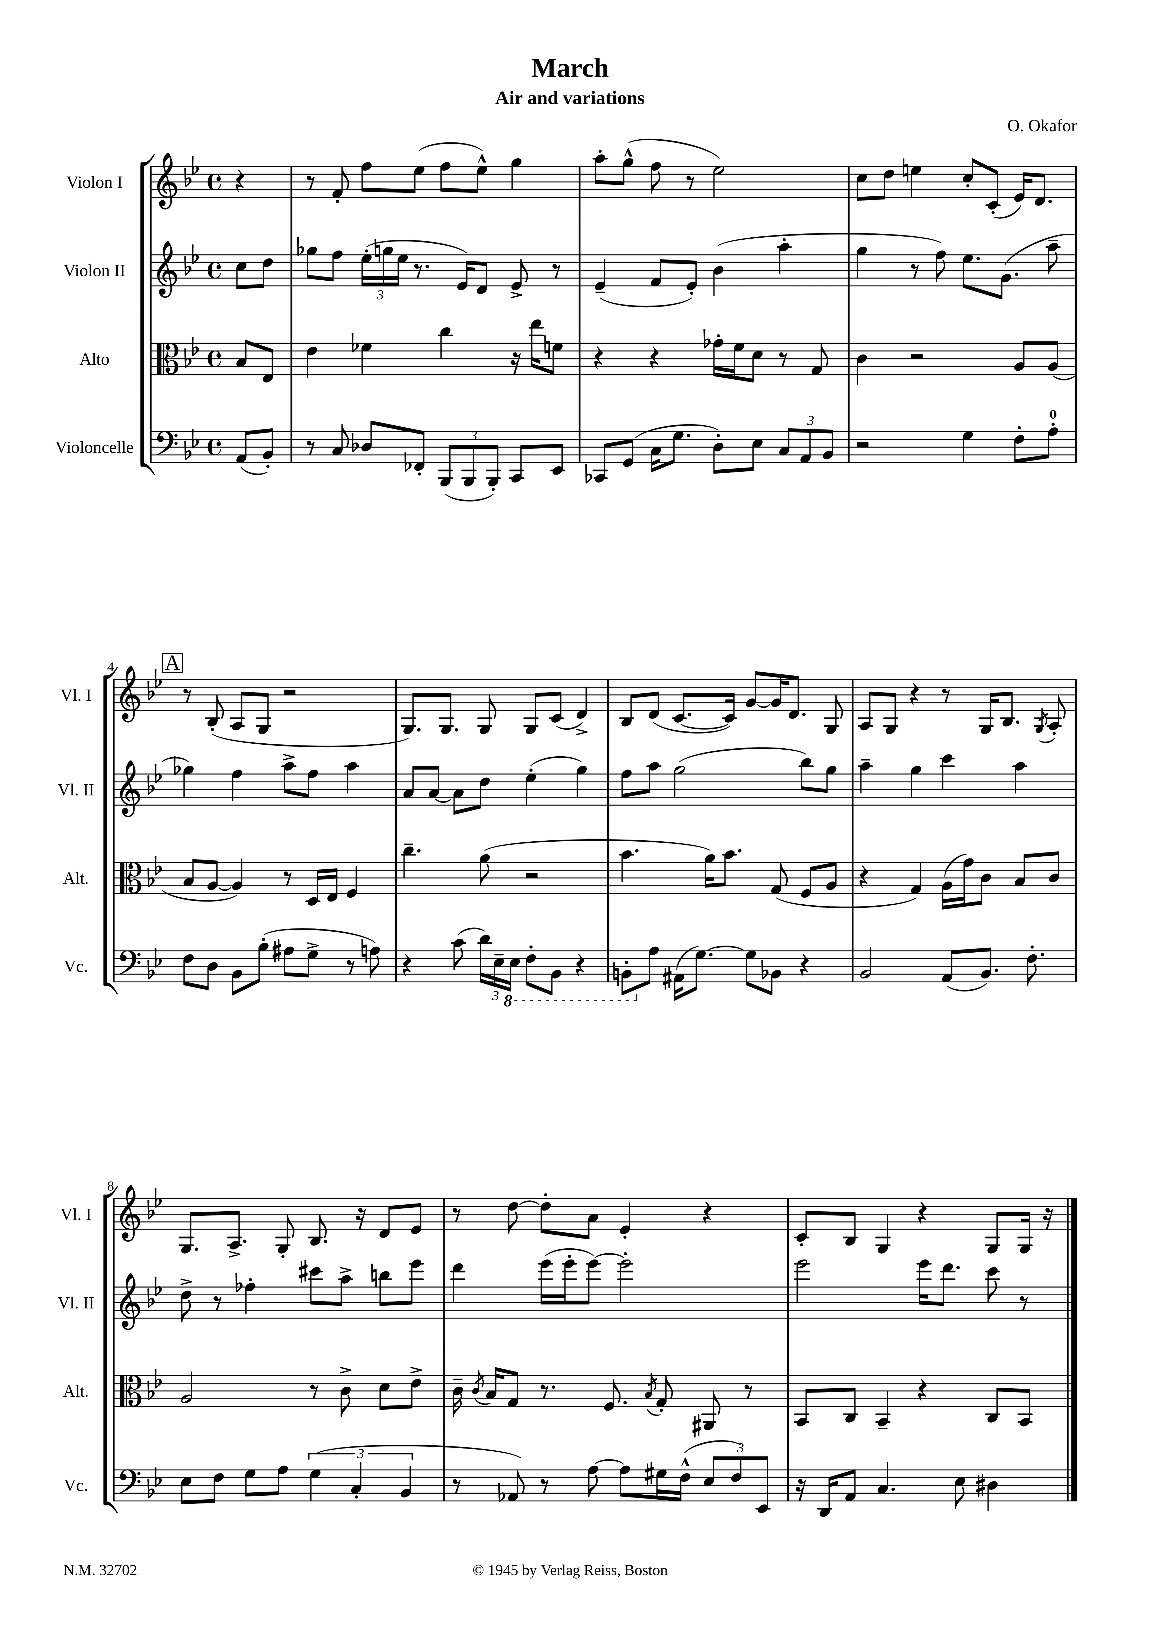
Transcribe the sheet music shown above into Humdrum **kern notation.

**kern	**kern	**kern	**kern
*part4	*part3	*part2	*part1
*staff4	*staff3	*staff2	*staff1
*I"Violoncelle	*I"Alto	*I"Violon II	*I"Violon I
*I'Vc.	*I'Alt.	*I'Vl. II	*I'Vl. I
*clefF4	*clefC3	*clefG2	*clefG2
*k[b-e-]	*k[b-e-]	*k[b-e-]	*k[b-e-]
*M4/4	*M4/4	*M4/4	*M4/4
*met(c)	*met(c)	*met(c)	*met(c)
=	=	=	=
(8AA/L	8B-/L	8cc\L	4r
8BB-'/J)	8E-/J	8dd\J	.
=1	=1	=1	=1
8r	4e-\	8gg-X\L	8r
8C/	.	8ff\J	8f'/
8D-X/L	4f-X\	(24ee-'\LL	8ff\L
.	.	24ggn\	.
.	.	24ee-\JJ	.
8FF-X'/J	.	8.r	(8ee-\J
(12BBB-/L	4cc\	.	8ff\L
.	.	16e-/KL)	.
12BBB-/	.	.	.
.	.	8d/J	8ee-^^\J)
12BBB-'/J)	.	.	.
8CC/L	16r	8e-^/	4gg\
.	16ee-\KL	.	.
8EE-/J	8fn\J	8r	.
=2	=2	=2	=2
8CC-X/L	4r	(4e-~/	8aa'\L
(8GG/J	.	.	(8gg^^\J
16C\KL	4r	8f/L	8ff\
8.G\J	.	.	.
.	.	8e-'/J)	8r
8D'\L)	16g-X'\LL	(4b-\	2ee-\)
.	16f\J	.	.
8E-\J	8d\J	.	.
12C/L	8r	4aa'\	.
12AA/	.	.	.
.	8G/	.	.
12BB-/J	.	.	.
=3	=3	=3	=3
2r	4c\	4gg\	8cc\L
.	.	.	8dd\J
.	2r	8r	4een\
.	.	8ff\)	.
4G\	.	8.ee-\L	8cc'/L
.	.	.	(8c'/J
.	.	(8.g\J	.
8F'\L	8A/L	.	16e-/KL)
.	.	.	8.d/J
8A'\J	(8A/J	8aa~\	.
!!LO:LB:g=z
!!LO:REH:place=s1:t=A
=4	=4	=4	=4
8F\L	8B-/L	4gg-X\)	8r
8D\J	[8A/J	.	(8B-'/
8BB-\L	4A/])	4ff\	8A/L
(8B-'\J	.	.	8G/J
8A#X\L	8r	8aa^\L	2r
8G^\J	16D/LL	8ff\J	.
.	16E-/JJ	.	.
8r	4F/	4aa\	.
8An\)	.	.	.
=5	=5	=5	=5
4r	4.cc~\	8a/L	8.G/L)
.	.	[8a/J	.
.	.	.	8.G/J
(8c\	.	8a\L]	.
24d\LL)	(8a\	8dd\J	8G/
24E-~\	.	.	.
*8ba	*	*	*
24EE-\JJ	.	.	.
8FF'\L	2r	(4ee-'\	8G/L
8BBB-\J	.	.	(8c/J
4r	.	4gg\)	4d^/)
=6	=6	=6	=6
8BBBn'\L	4.b-\	8ff\L	8B-/L
*X8ba	*	*	*
8A\J	.	8aa\J	(8d/J
(16AA#X\KL	.	(2gg\	[8.c/L
[8.G\J)	.	.	.
.	16a\KL)	.	.
.	8.b-\J	.	16c/Jk])
8G\L]	.	.	[8g/L
8BB-X\J	(8G/	.	16g/K]
.	.	.	8.d/J
4r	8F/L	8bb-\L)	.
.	8A/J	8gg\J	8G/
=7	=7	=7	=7
2BB-/	4r	4aa~\	8A/L
.	.	.	8G/J
.	4G/)	4gg\	4r
(8AA/L	(16A\LL	4ccc\	8r
.	16g\J)	.	.
8.BB-/J)	8c\J	.	16G/KL
.	.	.	8.B-/J
.	8B-/L	4aa\	.
8.F'\	.	.	.
.	.	.	8qG/
.	8c/J	.	8A'/
!!LO:LB:g=z
=8	=8	=8	=8
8E-\L	2A/	8dd^\	8.G/L
8F\J	.	8r	.
.	.	.	8.A^/J
8G\L	.	4ff-X'\	.
8A\J	.	.	8G'/
(6G\	8r	8ccc#X\L	8.B-/
.	8c^\	8aa^\J	.
6C'/	.	.	.
.	.	.	16r
.	8d\L	8bbn\L	8d/L
6BB-/	.	.	.
.	8e-^\J	8eee-\J	8e-/J
=9	=9	=9	=9
8r	16c~\	4ddd\	8r
.	8qc/	.	.
.	16B-/KL	.	.
8AA-X/)	8G/J	.	[8dd\
8r	8.r	(16eee-\LL	8dd'\L]
.	.	16eee-'\J	.
[8A\	.	[8eee-\J)	8a\J
.	8.F/	.	.
8A\L]	.	2eee-'\]	4e-'/
.	8qB-/	.	.
16G#X\L	8G'/	.	.
(16F^^\JJ	.	.	.
12E-/L	8AA#X/	.	4r
12F/)	.	.	.
.	8r	.	.
12EE-/J	.	.	.
=10	=10	=10	=10
16r	8BB-/L	2eee-\	8c'/L
16DD/KL	.	.	.
8AA/J	8C/J	.	8B-/J
4.C/	4BB-~/	.	4G/
.	4r	16eee-\KL	4r
.	.	8.ddd\J	.
8E-\	.	.	.
4D#X\	8C/L	8ccc\	8G/L
.	8BB-/J	8r	16G/Jk
.	.	.	16r
==	==	==	==
*-	*-	*-	*-
